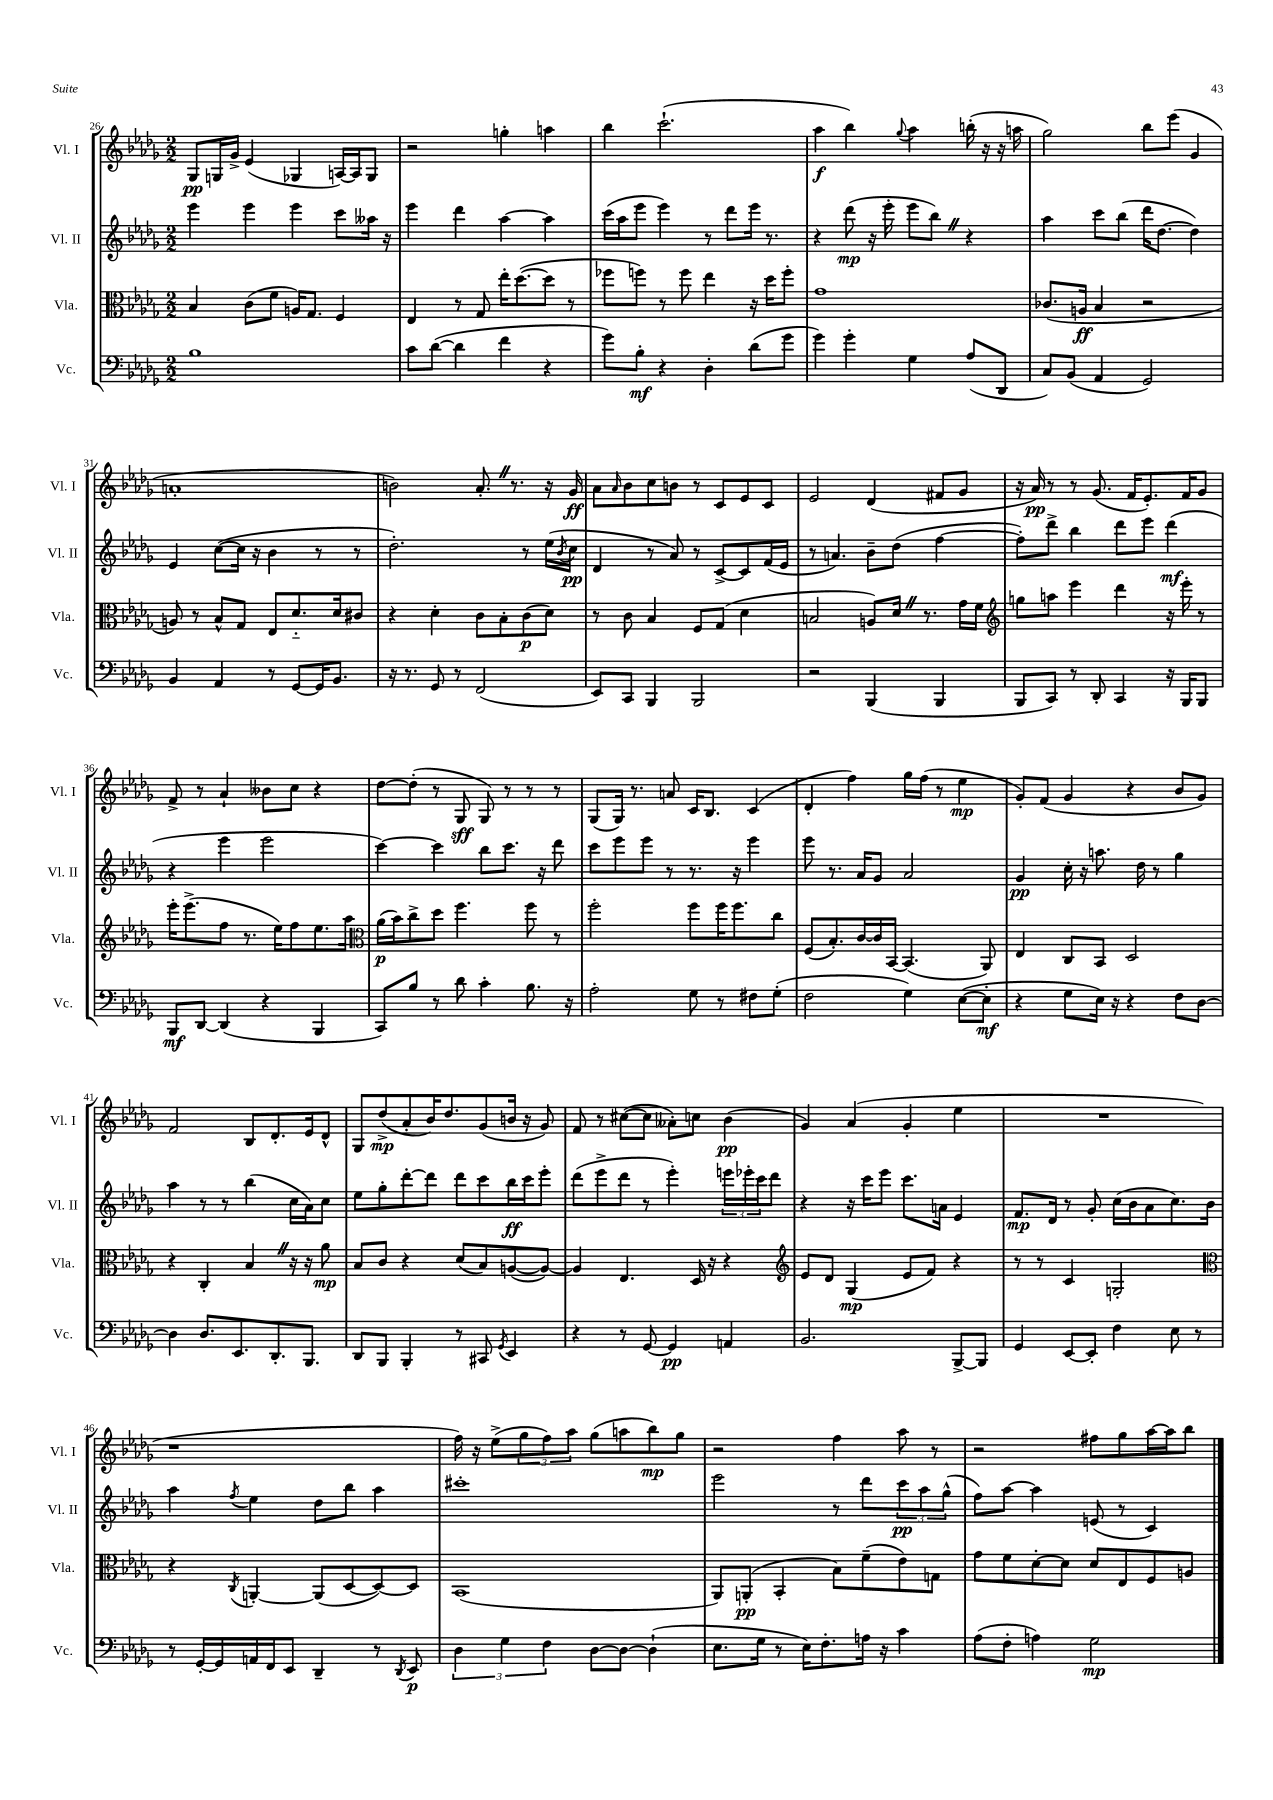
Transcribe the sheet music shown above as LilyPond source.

<<
\new StaffGroup <<
\new Staff = "s0" \with { instrumentName = "Vl. I" shortInstrumentName = "Vl. I" } {
    \clef treble \key des \major \numericTimeSignature \time 2/2
    ges8\pp g16 ges'16-> ees'4( ges4 a16~) a16 ges8 |
    r2 g''4-. a''4 |
    bes''4 c'''2.-!( |
    aes''4\f bes''4) \appoggiatura { ges''8 } aes''4 b''16-.( r16 r16 a''16 |
    ges''2) bes''8 ees'''8( ges'4 |
    a'1-. |
    b'2) aes'8.-. \once \override BreathingSign.text = \markup { \musicglyph "scripts.caesura.straight" } \breathe r8. r16 ges'16\ff |
    aes'8 \grace { aes'16 } bes'8 c''8 b'8 r8 c'8 ees'8 c'8 |
    ees'2 des'4( fis'8 ges'8 |
    r16 aes'16\pp) r8 r8 ges'8.( f'16 ees'8.-.) f'16 ges'8 |
    f'8-> r8 aes'4-! beses'8 c''8 r4 |
    des''8~ des''8-.( r8 ges8\sff ges8) r8 r8 r8 |
    ges8( ges16) r8. a'8 c'16 bes8. c'4( |
    des'4-. f''4) ges''16 f''16( r8 ees''4\mp |
    ges'8-.) f'8( ges'4 r4 bes'8 ges'8) |
    f'2 bes8 des'8.-. ees'16 des'8-^ |
    ges8 des''8->\mp( aes'8-. bes'16) des''8. ges'8( b'16 r16 ges'8) |
    f'8 r8 cis''8~( cis''8 aeses'8-.) c''8 bes'4\pp( |
    ges'4) aes'4( ges'4-. ees''4 |
    R1 |
    r1 |
    f''16) r16 ees''8->( \tuplet 3/2 { ges''8 f''8) aes''8 } ges''8( a''8 bes''8\mp) ges''8 |
    r2 f''4 aes''8 r8 |
    r2 fis''8 ges''8 aes''16~ aes''16 bes''8 \bar "|." |
}
\new Staff = "s1" \with { instrumentName = "Vl. II" shortInstrumentName = "Vl. II" } {
    \clef treble \key des \major \numericTimeSignature \time 2/2
    ees'''4 ees'''4 ees'''4 c'''8 aeses''16 r16 |
    ees'''4 des'''4 aes''4~ aes''4 |
    c'''16( aes''16 ees'''8 ees'''4) r8 des'''8 ees'''16 r8. |
    r4 des'''8\mp( r16 ees'''16-. ees'''8 bes''8) \once \override BreathingSign.text = \markup { \musicglyph "scripts.caesura.straight" } \breathe r4 |
    aes''4 c'''8 bes''8( des'''16 des''8.~ des''4) |
    ees'4 c''8~( c''16 r16 bes'4 r8 r8 |
    des''2.-.) r8 ees''16( \acciaccatura { bes'8 } c''16\pp |
    des'4 r8 aes'8) r8 c'8~-> c'8 f'16( ees'16 |
    r8 a'4.) bes'8-- des''8( f''4~ |
    f''8-.) des'''8-> bes''4 des'''8 ees'''8 des'''4\mf( |
    r4 ees'''4 ees'''2 |
    c'''4~) c'''4 bes''8 c'''8. r16 des'''8 |
    c'''8 ees'''8 ees'''8 r8 r8. r16 ees'''4 |
    ees'''8 r8. aes'16 ges'8 aes'2 |
    ges'4\pp c''16-. r16 a''8. des''16 r8 ges''4 |
    aes''4 r8 r8 bes''4( c''16 aes'16) c''8 |
    ees''8 ges''8-. des'''8~-. des'''8 des'''8 c'''8 bes''16\ff c'''16 ees'''8-. |
    des'''8( ees'''8-> des'''8 r8 ees'''4-.) \tuplet 3/2 { e'''16 ees'''16-. c'''16 } des'''8 |
    r4 r16 c'''16 ees'''8 c'''8. a'16 ees'4 |
    f'8.\mp des'16 r8 ges'8-. c''16( bes'16 aes'8 c''8.) bes'16 |
    aes''4 \acciaccatura { f''8 } ees''4 des''8 bes''8 aes''4 |
    cis'''1-. |
    ees'''2 r8 des'''8 \tuplet 3/2 { c'''8\pp aes''8 ges''8-^( } |
    f''8) aes''8~ aes''4 e'8( r8 c'4) \bar "|." |
}
\new Staff = "s2" \with { instrumentName = "Vla." shortInstrumentName = "Vla." } {
    \clef alto \key des \major \numericTimeSignature \time 2/2
    bes4 c'8( f'8 a16) ges8. f4 |
    ees4 r8 ges8 ees''16-. des''8.~( des''8 r8 |
    fes''8 f''8) r8 f''8 ees''4 r16 des''16 f''8-. |
    ges'1 |
    ces'8.( a16\ff bes4 r2 |
    a8) r8 bes8-^ ges8 ees8 des'8.-_ des'16 cis'8 |
    r4 des'4-. c'8 bes8-. c'8\p( des'8) |
    r8 c'8 bes4 f8 ges8( des'4 |
    b2 a8) des'16 \once \override BreathingSign.text = \markup { \musicglyph "scripts.caesura.straight" } \breathe r8. ges'16 f'16 |
    \clef treble g''8 a''8 ees'''4 des'''4 r16 ees'''16-. r8 |
    ees'''16-. ees'''8.->( f''8 r8. ees''16) f''8 ees''8. aes''16 |
    \clef alto aes'16\p( bes'16) c''8-> des''8 f''4. f''8 r8 |
    f''2-. f''8 f''16 f''8. c''8 |
    f8( bes8.-.) c'16~ c'16 bes,16~ bes,4.( aes,8) |
    ees4 c8 bes,8 des2 |
    r4 c4-. bes4 \once \override BreathingSign.text = \markup { \musicglyph "scripts.caesura.straight" } \breathe r16 r16 aes'8\mp |
    bes8 c'8 r4 des'8( bes8) a8~( a8~) |
    a4 ees4. des16 r16 r4 |
    \clef treble ees'8 des'8 ges4\mp( ees'8 f'8) r4 |
    r8 r8 c'4 g2-. |
    \clef alto r4 \acciaccatura { c8 } a,4~-. a,8( des8~ des8~) des8 |
    bes,1( |
    aes,8) a,8-.\pp( bes,4-. bes8) f'8--( ees'8) g8 |
    ges'8 f'8 des'8~-. des'8 des'8 ees8 f8 a8 \bar "|." |
}
\new Staff = "s3" \with { instrumentName = "Vc." shortInstrumentName = "Vc." } {
    \clef bass \key des \major \numericTimeSignature \time 2/2
    bes1 |
    c'8 des'8~( des'4 f'4 r4 |
    ges'8) bes8-.\mf r4 des4-. des'8( ges'8 |
    ges'4) ges'4-. ges4 aes8( des,8 |
    c8) bes,8( aes,4 ges,2) |
    bes,4 aes,4 r8 ges,8~ ges,16 bes,8. |
    r16 r8. ges,8 r8 f,2( |
    ees,8) c,8 bes,,4 bes,,2 |
    r2 bes,,4( bes,,4 |
    bes,,8 c,8) r8 des,8-. c,4 r16 bes,,16 bes,,8 |
    bes,,8\mf des,8~ des,4( r4 bes,,4 |
    c,8) bes8 r8 des'8 c'4-. bes8. r16 |
    aes2-. ges8 r8 fis8 ges8-.( |
    f2 ges4) ees8~( ees8-.\mf |
    r4 ges8 ees16) r16 r4 f8 des8~ |
    des4 des8. ees,8. des,8.-. bes,,8. |
    des,8 bes,,8 bes,,4-. r8 cis,8 \acciaccatura { ges,8 } ees,4 |
    r4 r8 ges,8~ ges,4\pp a,4 |
    bes,2. bes,,8~-> bes,,8 |
    ges,4 ees,8~ ees,8-. f4 ees8 r8 |
    r8 ges,16~-. ges,16 a,16 f,16 ees,8 des,4-- r8 \acciaccatura { des,8 } ees,8\p |
    \tuplet 3/2 { des4 ges4 f4 } des8~ des8~ des4-!( |
    ees8. ges16 r8 ees16) f8.-. a16 r16 c'4 |
    aes8( f8-. a4) ges2\mp \bar "|." |
}
>>
>>
\layout { \context { \Score currentBarNumber = #26 } }
